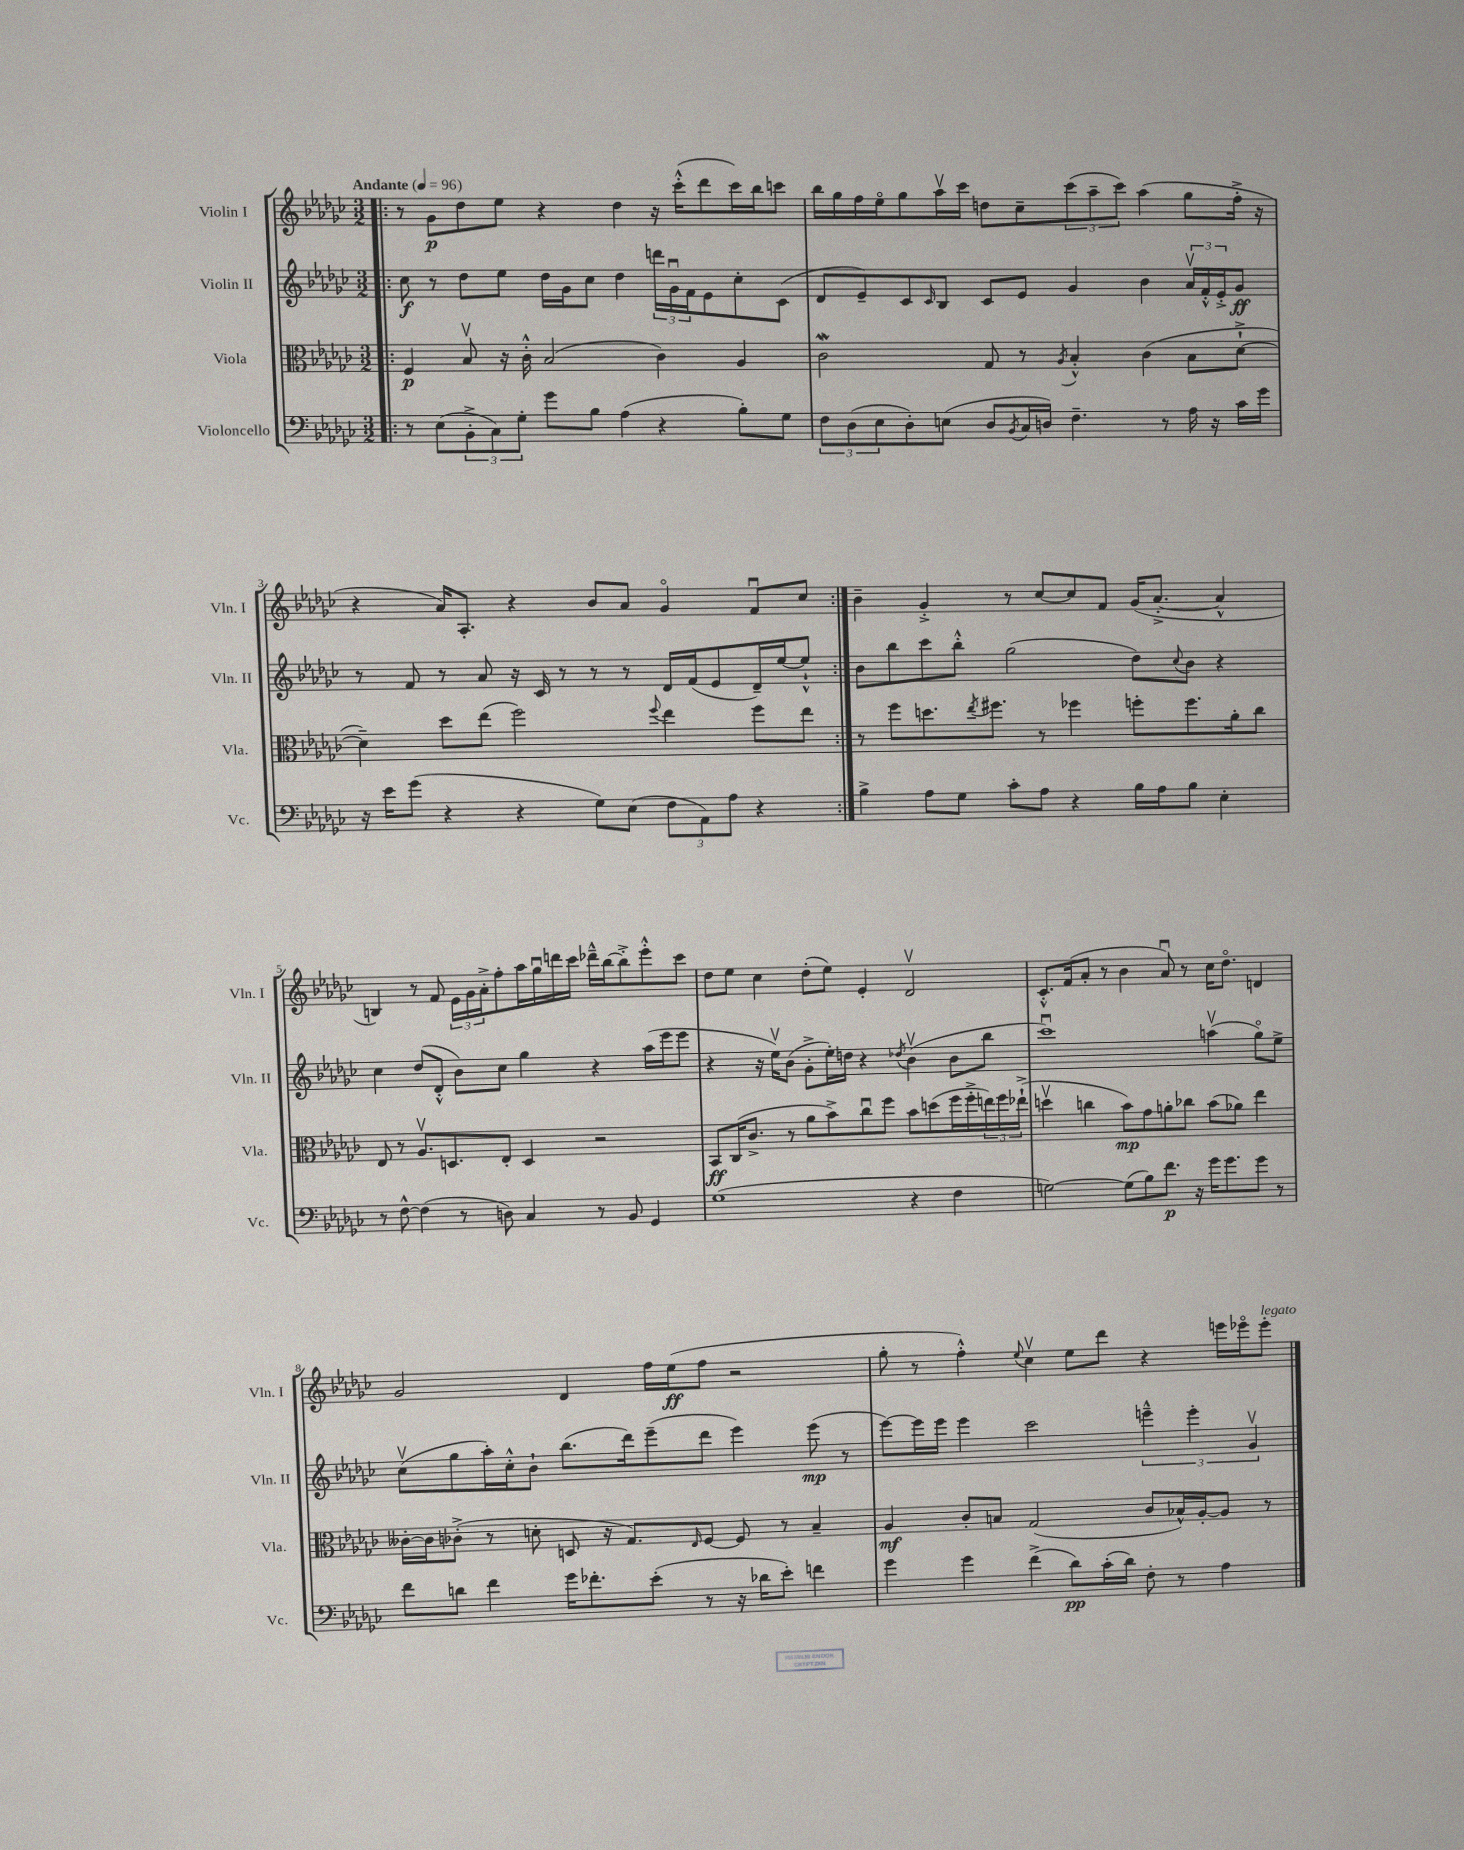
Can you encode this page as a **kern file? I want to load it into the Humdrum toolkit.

**kern	**dynam	**kern	**dynam	**kern	**dynam	**kern	**dynam
*part4	*part4	*part3	*part3	*part2	*part2	*part1	*part1
*staff4	*staff4	*staff3	*staff3	*staff2	*staff2	*staff1	*staff1
*I"Violoncello	*	*I"Viola	*	*I"Violin II	*	*I"Violin I	*
*I'Vc.	*	*I'Vla.	*	*I'Vln. II	*	*I'Vln. I	*
*clefF4	*	*clefC3	*	*clefG2	*	*clefG2	*
*k[b-e-a-d-g-c-]	*	*k[b-e-a-d-g-c-]	*	*k[b-e-a-d-g-c-]	*	*k[b-e-a-d-g-c-]	*
*M3/2	*	*M3/2	*	*M3/2	*	*M3/2	*
*MM96	*	*MM96	*	*MM96	*	*MM96	*
=1!|:	=1!|:	=1!|:	=1!|:	=1!|:	=1!|:	=1!|:	=1!|:
!	!	!	!	!	!	!LO:TX:a:B:t=Andante	!
8r	.	4F/	p	8cc-\	f	8r	.
(8E-\L	.	.	.	8r	.	8g-\L	p
12BB-'^\	.	8B-v/	.	8dd-\L	.	8dd-\	.
12C-\)	.	.	.	.	.	.	.
.	.	16r	.	8ee-\J	.	8ee-\J	.
12G-'\J	.	.	.	.	.	.	.
.	.	16c-'^^\	.	.	.	.	.
8g-\L	.	(2B-/	.	16dd-\LL	.	4r	.
.	.	.	.	16g-\J	.	.	.
8B-\J	.	.	.	8cc-\J	.	.	.
(4A-\	.	.	.	4dd-\	.	4dd-\	.
4r	.	4c-\)	.	24dddn\LL	.	16r	.
.	.	.	.	24g-u\	.	.	.
.	.	.	.	.	.	(16ccc-'^^\KL	.
.	.	.	.	24f\J	.	.	.
.	.	.	.	8e-\	.	8ddd-\	.
8B-'\L)	.	4A-/	.	8cc-'\	.	16ccc-\L)	.
.	.	.	.	.	.	16bb-\J	.
8G-\J	.	.	.	(8c-\J	.	8cccn\J	.
=2	=2	=2	=2	=2	=2	=2	=2
12F\L	.	2c-w\	.	8d-/L	.	16bb-\LL	.
.	.	.	.	.	.	16gg-\	.
(12D-\	.	.	.	.	.	.	.
.	.	.	.	8e-~/)	.	16ff\	.
12E-\	.	.	.	.	.	.	.
.	.	.	.	.	.	16ee-\J	.
8D-'\)	.	.	.	8c-/	.	8gg-\	.
.	.	.	.	16qqc-/	.	.	.
(8En\J	.	.	.	8B-/J	.	16aa-v\L	.
.	.	.	.	.	.	16ccc-\JJ	.
8D-/L	.	8G-/	.	8c-/L	.	8ddn\L	.
8qBB-/	.	.	.	.	.	.	.
16C-/L	.	8r	.	8e-/J	.	8cc-~\	.
16Dn/JJ)	.	.	.	.	.	.	.
.	.	8qA-/	.	.	.	.	.
4.F~\	.	4B-'^^/	.	4g-/	.	(12ccc-\	.
.	.	.	.	.	.	12aa-~\	.
.	.	.	.	.	.	12ccc-\J)	.
.	.	(4c-\	.	4b-\	.	(4aa-\	.
8r	.	.	.	.	.	.	.
16A-\	.	8B-\L	.	24a-v/LL	.	8gg-\L	.
.	.	.	.	24f'^^/	.	.	.
16r	.	.	.	.	.	.	.
.	.	.	.	24e-'^/J	.	.	.
16c-\LL	.	[8d-`^\J	.	8g-/J	ff	16ff'^\Jk	.
16g-\JJ	.	.	.	.	.	16r	.
!!LO:LB:g=z
=3	=3	=3	=3	=3	=3	=3	=3
16r	.	4d-~\])	.	8r	.	4r	.
16e-\KL	.	.	.	.	.	.	.
(8g-\J	.	.	.	8f/	.	.	.
4r	.	8dd-\L	.	8r	.	16a-/KL)	.
.	.	.	.	.	.	8.A-'/J	.
.	.	(8ee-\J	.	8a-/	.	.	.
4r	.	2ff\)	.	16r	.	4r	.
.	.	.	.	16c-/	.	.	.
.	.	.	.	8r	.	.	.
8G-\L)	.	.	.	8r	.	8b-/L	.
(8E-\J	.	.	.	8r	.	8a-/J	.
.	.	8qqff/	.	.	.	.	.
12F\L	.	4ee-\	.	16d-/LL	.	4g-/	.
.	.	.	.	(16f/J	.	.	.
12AA-\)	.	.	.	.	.	.	.
.	.	.	.	8e-/	.	.	.
12A-\J	.	.	.	.	.	.	.
4r	.	8ff\L	.	16d-~/L)	.	8fu/L	.
.	.	.	.	[16ee-/J	.	.	.
.	.	8ee-\J	.	8ee-`^^/J]	.	8cc-/J	.
=4:|!	=4:|!	=4:|!	=4:|!	=4:|!	=4:|!	=4:|!	=4:|!
4B-^\	.	8r	.	8b-\L	.	4b-~\	.
.	.	8ff\L	.	8bb-\	.	.	.
8A-\L	.	8.ddn\	.	8ccc-\	.	4g-'^/	.
8G-\J	.	.	.	8bb-'^^\J	.	.	.
.	.	8qee-/	.	.	.	.	.
.	.	8.ff#X\J	.	.	.	.	.
8c-'\L	.	.	.	(2gg-\	.	8r	.
8A-\J	.	8r	.	.	.	[8cc-/L	.
4r	.	4ff-X\	.	.	.	8cc-/]	.
.	.	.	.	.	.	8f/J	.
16B-\LL	.	8ffn'\L	.	8dd-\L)	.	(16g-/KL	.
16A-\J	.	.	.	.	.	[8.a-'^/J	.
.	.	.	.	8qqcc-/	.	.	.
8B-\J	.	8.ff\	.	8b-\J	.	.	.
4E-'\	.	.	.	4r	.	4a-^^/]	.
.	.	16a-'\k	.	.	.	.	.
.	.	8cc-\J	.	.	.	.	.
!!LO:LB:g=z
=5	=5	=5	=5	=5	=5	=5	=5
8r	.	8E-/	.	4cc-\	.	4Bn/)	.
[8F^^\	.	8r	.	.	.	.	.
(4F\]	.	8.A-v/L	.	(8dd-/L	.	8r	.
.	.	.	.	8d-'^^/J	.	8f/	.
.	.	8.Dn/	.	.	.	.	.
8r	.	.	.	8b-\L)	.	24e-\LL	.
.	.	.	.	.	.	24g-\	.
.	.	.	.	.	.	24a-'^\J	.
8Dn\)	.	8E-'/J	.	8cc-\J	.	8ff'\	.
4C-/	.	4D/	.	4gg-\	.	16aa-\L	.
.	.	.	.	.	.	16gg-u\	.
.	.	.	.	.	.	16dddn\	.
.	.	.	.	.	.	16ccc-\JJ	.
8r	.	2r	.	4r	.	16ddd-X~^^\LL	.
.	.	.	.	.	.	[16bb-\J	.
8BB-/	.	.	.	.	.	8bb-'^\]	.
4GG-/	.	.	.	(16aa-\LL	.	8eee-'^^\	.
.	.	.	.	16eee-\J	.	.	.
.	.	.	.	8eee-\J	.	8ccc-\J	.
=6	=6	=6	=6	=6	=6	=6	=6
(1G-	.	8BB-/L	ff	4r	.	8dd-\L	.
.	.	(16C-/K	.	.	.	8ee-\J	.
.	.	8.c-^/J	.	.	.	.	.
.	.	.	.	16r	.	4cc-\	.
.	.	.	.	16ee-v\KL)	.	.	.
.	.	8r	.	(8b-\J	.	.	.
.	.	8a-\L	.	8g-'^\L	.	(8dd-'\L	.
.	.	8b-^\)	.	16ee-'\L)	.	8ee-\J)	.
.	.	.	.	16ddn\JJ	.	.	.
.	.	8cc-u\	.	4r	.	4e-'/	.
.	.	8ff\J	.	.	.	.	.
.	.	.	.	8qdd-X/	.	.	.
4r	.	8b-\L	.	(4b-v\	.	2d-v/	.
.	.	(8ddn\	.	.	.	.	.
4F\	.	16ff\L	.	8b-\L	.	.	.
.	.	16ff'^\	.	.	.	.	.
.	.	24een\)	.	8bb-\J	.	.	.
.	.	24ff\	.	.	.	.	.
.	.	(24ee-X`^\JJ	.	.	.	.	.
=7	=7	=7	=7	=7	=7	=7	=7
[2Gn\)	.	4ddnv\	.	1ccc-u)	.	8.c-'^^/L	.
.	.	.	.	.	.	(16f/k	.
.	.	4ccn\	.	.	.	8a-'/J	.
.	.	.	.	.	.	8r	.
(8G\L]	.	8b-\L)	mp	.	.	4b-\	.
8B-\)	.	8g-\	.	.	.	.	.
8.f\J	p	8an'\	.	.	.	8a-u/)	.
.	.	8cc-X\J	.	.	.	8r	.
16r	.	.	.	.	.	.	.
16g-\KL	.	(8b-\L	.	(4aanv\	.	16cc-\KL	.
8.g-\	.	.	.	.	.	8.dd-\J	.
.	.	8a-X\J)	.	.	.	.	.
8g-\J	.	4ee-\	.	8gg-\L)	.	4dn/	.
8r	.	.	.	8ee-^\J	.	.	.
!!LO:LB:g=z
=8	=8	=8	=8	=8	=8	=8	=8
8f\L	.	[16c--X'\LL	.	(8cc-v\L	.	2g-/	.
.	.	16c--\J]	.	.	.	.	.
8dn\J	.	(8c-X'^\J	.	8gg-\	.	.	.
4f\	.	8r	.	16aa-'\L)	.	.	.
.	.	.	.	16cc-'^^\J	.	.	.
.	.	8dn'\	.	8b-`\J	.	.	.
16g-\KL	.	8Dn/	.	(8.bb-\L	.	4d-/	.
8.f-X'\	.	.	.	.	.	.	.
.	.	16r	.	.	.	.	.
.	.	8.G-/L)	.	16ddd-\k)	.	.	.
(8e-'\J	.	.	.	(8eee-~\	.	16ff\LL	.
.	.	.	.	.	.	(16ee-\J	ff
.	.	16qqE-/	.	.	.	.	.
8r	.	[8F/J	.	8ddd-\J	.	8ff\J	.
16r	.	8F/]	.	4eee-\)	.	2r	.
16d-X\KL	.	.	.	.	.	.	.
8e-'\J)	.	8r	.	.	.	.	.
4fn\	.	4B-~/	.	(8eee-\	mp	.	.
.	.	.	.	8r	.	.	.
=9	=9	=9	=9	=9	=9	=9	=9
4g-\	.	4A-/	mf	[8eee-\L)	.	8gg-'\	.
.	.	.	.	16eee-\L]	.	8r	.
.	.	.	.	16eee-\JJ	.	.	.
4g-\	.	8c-'/L	.	4eee-\	.	4ff'^^\)	.
.	.	8Bn/J	.	.	.	.	.
.	.	.	.	.	.	8qqee-/	.
(4f^\	.	(2G-/	.	2ccc-\	.	4cc-v\	.
8d-\L)	pp	.	.	.	.	8ee-\L	.
(16c-'\L	.	.	.	.	.	8ddd-\J	.
16d-\JJ)	.	.	.	.	.	.	.
8F'\	.	8c-/L	.	6eeen~^^\	.	4r	.
8r	.	16B-X^^/L)	.	.	.	.	.
.	.	.	.	6eee'\	.	.	.
.	.	[16A-'/J	.	.	.	.	.
4A-\	.	8A-/J]	.	.	.	16eeen\LL	.
.	.	.	.	.	.	16eee-X\J	.
.	.	.	.	6g-v/	.	.	.
!	!	!	!	!	!	!LO:TX:a:i:t=legato	!
.	.	8r	.	.	.	8eee-'\J	.
==	==	==	==	==	==	==	==
*-	*-	*-	*-	*-	*-	*-	*-
